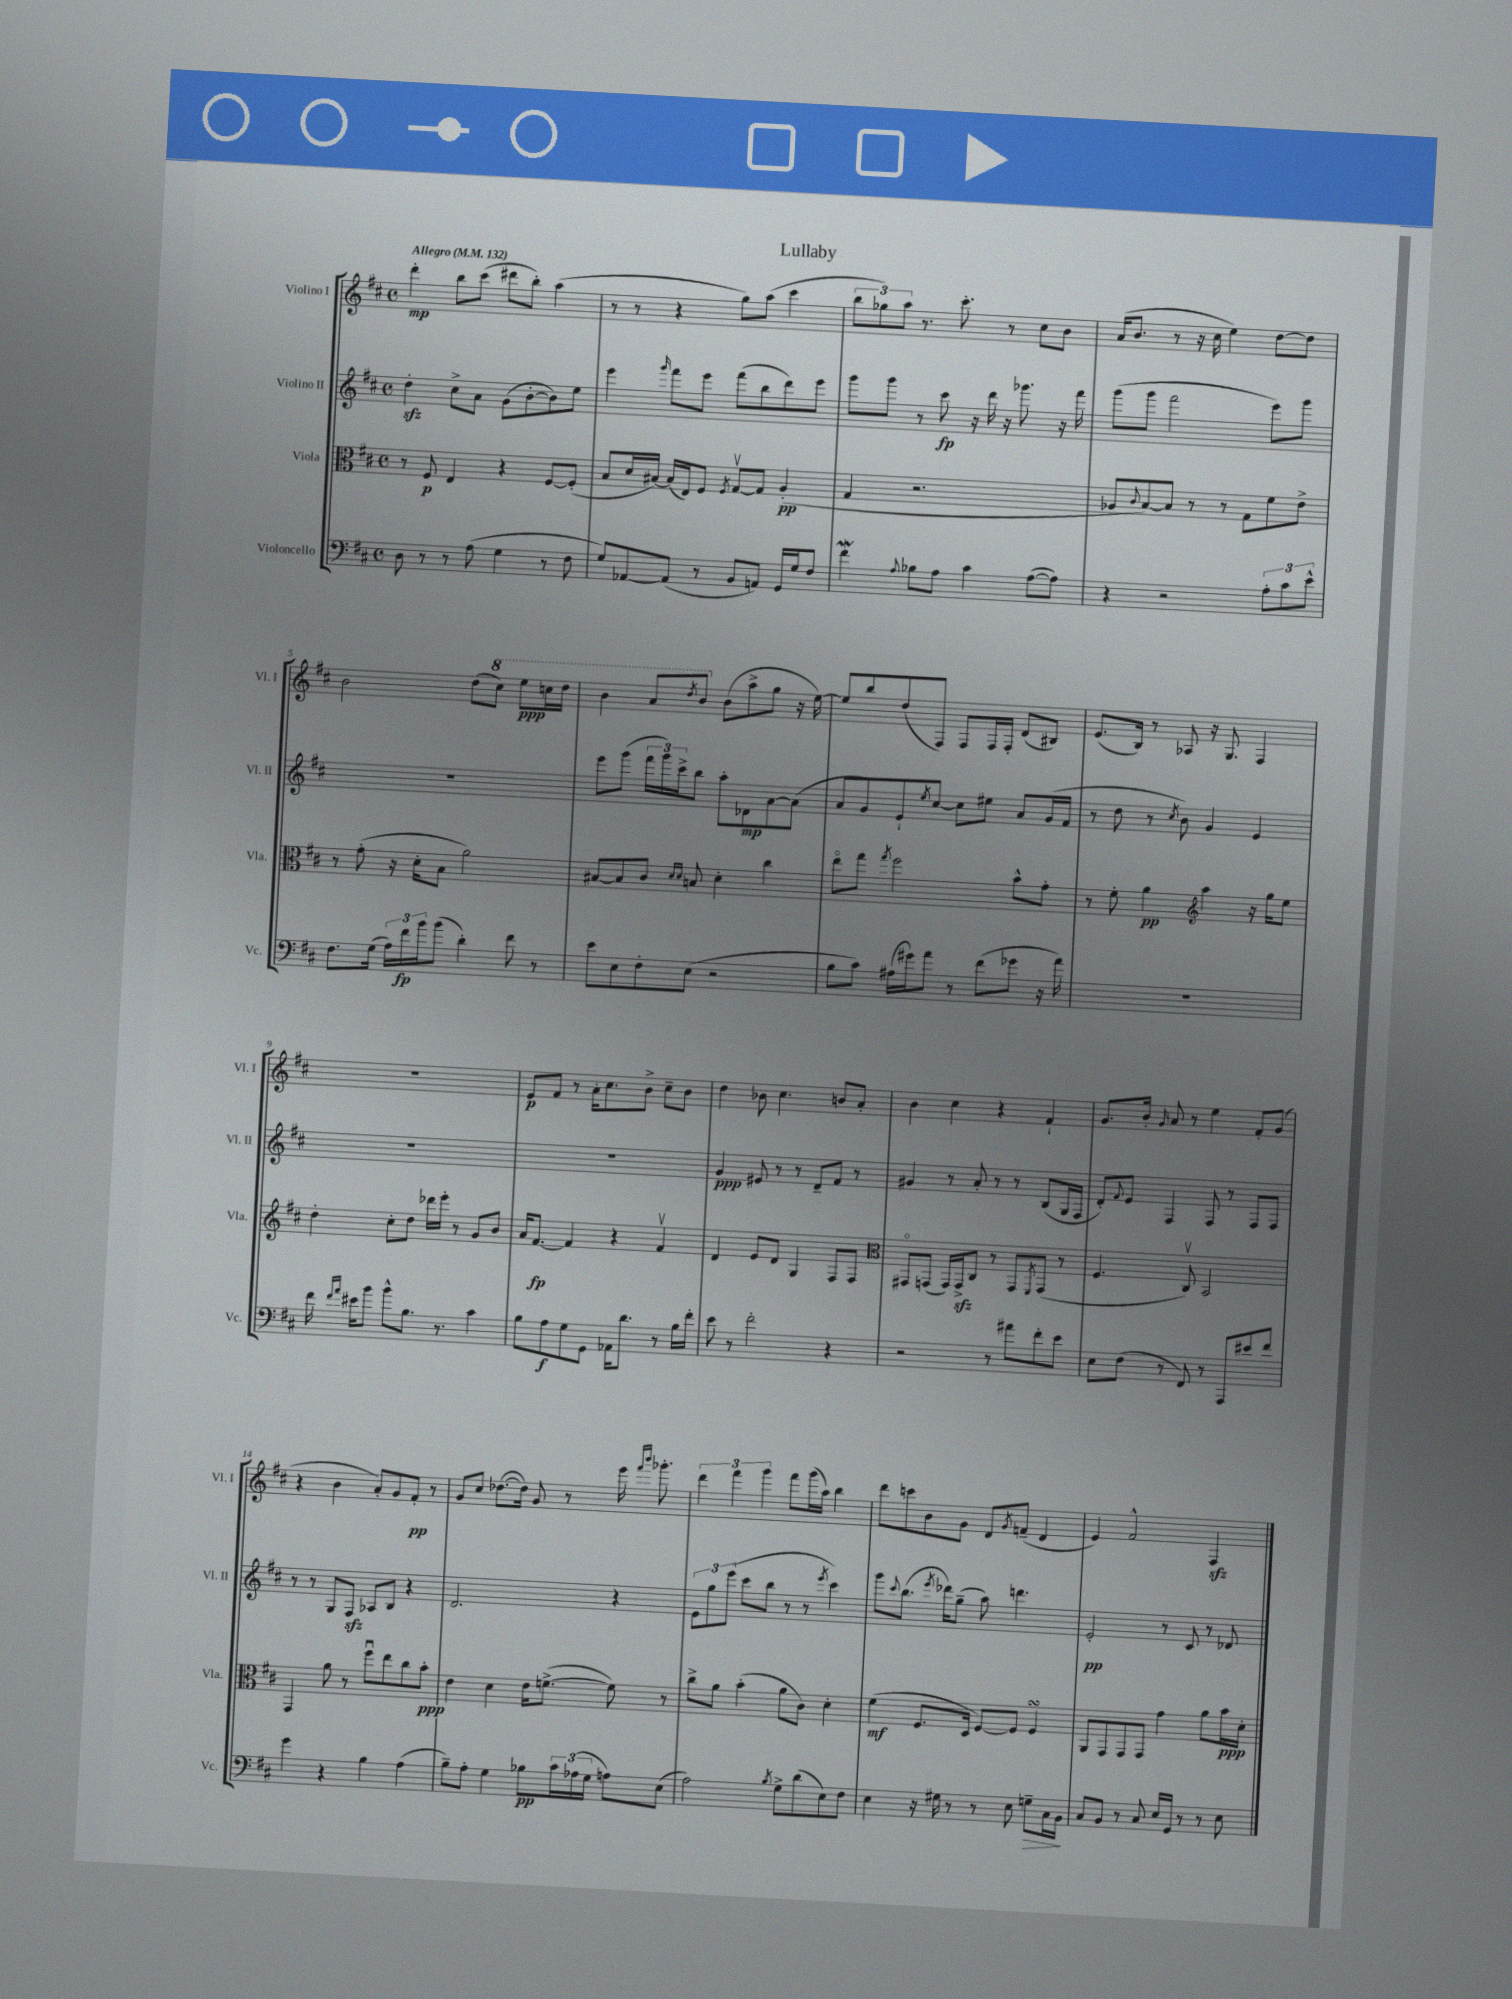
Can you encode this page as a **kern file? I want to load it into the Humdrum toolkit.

**kern	**dynam	**kern	**dynam	**kern	**dynam	**kern	**dynam
*part4	*part4	*part3	*part3	*part2	*part2	*part1	*part1
*staff4	*staff4	*staff3	*staff3	*staff2	*staff2	*staff1	*staff1
*I"Violoncello	*	*I"Viola	*	*I"Violino II	*	*I"Violino I	*
*I'Vc.	*	*I'Vla.	*	*I'Vl. II	*	*I'Vl. I	*
*clefF4	*	*clefC3	*	*clefG2	*	*clefG2	*
*k[f#c#]	*	*k[f#c#]	*	*k[f#c#]	*	*k[f#c#]	*
*M4/4	*	*M4/4	*	*M4/4	*	*M4/4	*
*met(c)	*	*met(c)	*	*met(c)	*	*met(c)	*
*MM132	*	*MM132	*	*MM132	*	*MM132	*
=1	=1	=1	=1	=1	=1	=1	=1
!	!	!	!	!	!	!LO:TX:a:B:t=Allegro	!
8D\	.	8r	.	4ddzz'\	.	4ddd'\	mp
8r	.	8F#/	p	.	.	.	.
8r	.	4E/	.	8cc#^\L	.	8bb\L	.
(8A\	.	.	.	8a\J	.	(8ccc#\J	.
4G\	.	4r	.	(8g\L	.	8ddd#X\L	.
.	.	.	.	[8b'\	.	8bb'\J)	.
8r	.	[8F#/L	.	8b\])	.	(4aa\	.
8F#\	.	(8F#'/J]	.	8ee\J	.	.	.
=2	=2	=2	=2	=2	=2	=2	=2
8G/L)	.	8B/L	.	4eee\	.	8r	.
[8AA-X/	.	16d/L	.	.	.	8r	.
.	.	[16B#X/JJ)	.	.	.	.	.
.	.	.	.	16qqggg/	.	.	.
(8AA-/J]	.	(16B#/LL]	.	8fff#\L	.	4r	.
.	.	16E/J)	.	.	.	.	.
8r	.	8F#/J	.	8eee\J	.	.	.
.	.	8qF#/	.	.	.	.	.
8BB/L	.	[8Gv/L	.	(8fff#\L	.	8gg\L)	.
8AAn/J)	.	8G/J]	.	8bb\	.	(8aa\J	.
16GG/LL	.	(4A'/	pp	8ddd\)	.	4ccc#\	.
16G/J	.	.	.	.	.	.	.
8F#/J	.	.	.	8eee\J	.	.	.
=3	=3	=3	=3	=3	=3	=3	=3
4f#W\	.	4G/	.	8ggg\L	.	12bb\L	.
.	.	.	.	.	.	12gg-X\)	.
.	.	.	.	8ggg\J	.	.	.
.	.	.	.	.	.	12aa\J	.
8qqA/	.	.	.	.	.	.	.
8B-X\L	.	2.r	.	8r	.	8.r	.
8A\J	.	.	.	8ccc#\	fp	.	.
.	.	.	.	.	.	8.ccc#'\	.
4c#\	.	.	.	16r	.	.	.
.	.	.	.	16ddd\	.	.	.
.	.	.	.	16r	.	8r	.
.	.	.	.	8.ggg-X\	.	.	.
([8A\L	.	.	.	.	.	8cc#\L	.
8A\J])	.	.	.	16r	.	8b\J	.
.	.	.	.	16fff#\	.	.	.
=4	=4	=4	=4	=4	=4	=4	=4
4r	.	8A-X/L	.	(8ggg\L	.	(16a/KL	.
.	.	.	.	.	.	8.b/J	.
.	.	8qqc#/	.	.	.	.	.
.	.	[8B/)	.	8ggg\J	.	.	.
2r	.	8B/J]	.	2fff#\	.	8r	.
.	.	8r	.	.	.	16r	.
.	.	.	.	.	.	16cc#\	.
.	.	8r	.	.	.	4ee\)	.
.	.	8G\L	.	.	.	.	.
12A'\L	.	8f#\	.	8eee\L)	.	[8dd\L	.
12c#\	.	.	.	.	.	.	.
.	.	8e^\J	.	8ggg\J	.	8dd\J]	.
12e^^\J	.	.	.	.	.	.	.
!!LO:LB:g=z
=5	=5	=5	=5	=5	=5	=5	=5
8.F#\L	.	8r	.	1r	.	2b\	.
.	.	(8g'\	.	.	.	.	.
(16G\Jk	.	.	.	.	.	.	.
24A\LL)	.	16r	.	.	.	.	.
24f#\	fp	.	.	.	.	.	.
.	.	16d'\KL	.	.	.	.	.
24b\J	.	.	.	.	.	.	.
(8b\J	.	8B\J	.	.	.	.	.
4d'\)	.	2a\)	.	.	.	(8dd\L	.
*	*	*	*	*	*	*8va	*
.	.	.	.	.	.	8ccc#\J)	.
8f#\	.	.	.	.	.	8eee\L	ppp
8r	.	.	.	.	.	16cccn\L	.
.	.	.	.	.	.	16ddd\JJ	.
=6	=6	=6	=6	=6	=6	=6	=6
8e\L	.	[8B#X/L	.	8eee\L	.	4bb\	.
8E\	.	8B#/]	.	(8ggg\J	.	.	.
8F#'\	.	8c#/J	.	24fff#\LL	.	8aa/L	.
.	.	.	.	24ggg\)	.	.	.
.	.	.	.	24ccc#^\J	.	.	.
.	.	16qqd/LL	.	.	.	.	.
.	.	16qqd/JJ	.	.	.	8qddd/	.
(8E\J	.	8Bn/	.	8bb\J	.	8bb/J	.
*	*	*	*	*	*	*X8va	*
2r	.	4d'\	.	8aa'\L	.	(8b\L	.
.	.	.	.	8d-X\	mp	8aa^\	.
.	.	4cc#\	.	[8a\	.	8gg\J	.
.	.	.	.	(8a\J]	.	16r	.
.	.	.	.	.	.	[16ee\)	.
=7	=7	=7	=7	=7	=7	=7	=7
8B\L	.	8ee\L	.	8a/L	.	8ee/L]	.
8c#\J)	.	8gg\J	.	8g/)	.	8bb/	.
.	.	8qgg/	.	.	.	.	.
(16A#X\LL	.	2ff#\	.	8e`/	.	(8dd/	.
16g#X\J)	.	.	.	.	.	.	.
.	.	.	.	8qee/	.	.	.
8a\J	.	.	.	[8cc#/J	.	8F#/J)	.
8r	.	.	.	8cc#\L]	.	8F#/L	.
(8f#\L	.	.	.	8ee#X\J	.	16F#/L	.
.	.	.	.	.	.	16F#'/JJ	.
8g-X\J	.	8b^^\L	.	8a/L	.	(8d/L	.
16r	.	8g'\J	.	(16g/L	.	8B#X/J)	.
16a\)	.	.	.	16f#/JJ	.	.	.
=8	=8	=8	=8	=8	=8	=8	=8
1r	.	8r	.	8r	.	(8.e/L	.
.	.	8f#'\	.	8dd\	.	.	.
.	.	.	.	.	.	16B/Jk)	.
.	.	4a\	pp	8r	.	8r	.
.	.	.	.	8qcc#/	.	.	.
.	.	.	.	8b\)	.	8A-X/	.
*	*	*clefG2	*	*	*	*	*
.	.	4aa\	.	4g/	.	16r	.
.	.	.	.	.	.	8.G/	.
.	.	16r	.	4e/	.	4F#/	.
.	.	16gg\KL	.	.	.	.	.
.	.	8ee\J	.	.	.	.	.
!!LO:LB:g=z
=9	=9	=9	=9	=9	=9	=9	=9
16f#\	.	4dd'\	.	1r	.	1r	.
16qqf#/LL	.	.	.	.	.	.	.
16qqa/JJ	.	.	.	.	.	.	.
16e#X\KL	.	.	.	.	.	.	.
8b\J	.	.	.	.	.	.	.
8b^^\L	.	8cc#'\L	.	.	.	.	.
8.B\J	.	8dd\J	.	.	.	.	.
.	.	16ddd-X\LL	.	.	.	.	.
8.r	.	16eee'\JJ	.	.	.	.	.
.	.	8r	.	.	.	.	.
4c#\	.	8g/L	.	.	.	.	.
.	.	8b/J	.	.	.	.	.
=10	=10	=10	=10	=10	=10	=10	=10
8B\L	.	16a/KL	.	1r	.	8e/L	p
.	.	[8.f#/J	fp	.	.	.	.
8A\	f	.	.	.	.	8f#/J	.
8G\	.	4f#/]	.	.	.	8r	.
8GG\J	.	.	.	.	.	16a'\KL	.
.	.	.	.	.	.	8.cc#\	.
16AA-X\KL	.	4r	.	.	.	.	.
8.d\J	.	.	.	.	.	.	.
.	.	.	.	.	.	8b^\J	.
8r	.	4f#v/	.	.	.	8cc#~\L	.
16B\LL	.	.	.	.	.	8b\J	.
16f#'\JJ	.	.	.	.	.	.	.
=11	=11	=11	=11	=11	=11	=11	=11
8e\	.	4d/	.	4g/	ppp	4dd\	.
8r	.	.	.	.	.	.	.
2f#'\	.	8e/L	.	8e#X/	.	8b-X\	.
.	.	8d/J	.	8r	.	4.cc#\	.
.	.	4G/	.	8r	.	.	.
.	.	.	.	8d~/L	.	.	.
4r	.	8F#/L	.	8f#/J	.	8bn/L	.
.	.	8F#/J	.	8r	.	8a'/J	.
=12	=12	=12	=12	=12	=12	=12	=12
*	*	*clefC3	*	*	*	*	*
2r	.	8GG#X/L	.	4g#X/	.	4b\	.
.	.	(8GGn/J	.	.	.	.	.
.	.	16GG/LL)	.	8r	.	4cc#\	.
.	.	16GGzz^/J	.	.	.	.	.
.	.	8C#/J	.	8a'/	.	.	.
8r	.	8r	.	8r	.	4r	.
8a#X\L	.	8GG/L	.	8r	.	.	.
.	.	8qFF#/	.	.	.	.	.
8f#'\	.	(8GG/J	.	(8B/L	.	4f#`/	.
8e\J	.	8r	.	16G/L	.	.	.
.	.	.	.	16F#/JJ	.	.	.
=13	=13	=13	=13	=13	=13	=13	=13
8E\L	.	4.F#/	.	8d'/L)	.	8.g/L	.
.	.	.	.	8qqf#/	.	.	.
(8F#\J	.	.	.	8e/J	.	.	.
.	.	.	.	.	.	16b'/Jk	.
.	.	.	.	.	.	16qqg/	.
8r	.	.	.	4F#/	.	8a/	.
8FF#/)	.	8C#v/)	.	.	.	8r	.
8r	.	2BB/	.	8F#/	.	4ee\	.
8AAA/L	.	.	.	8r	.	.	.
8e#X/	.	.	.	8F#/L	.	8f#'/L	.
8f#/J	.	.	.	8F#/J	.	(8g/J	.
!!LO:LB:g=z
=14	=14	=14	=14	=14	=14	=14	=14
4g\	.	4GG/	.	8r	.	4r	.
.	.	.	.	8r	.	.	.
4r	.	8a\	.	8G/L	.	4b\	.
.	.	8r	.	8F#zz/J	.	.	.
4B\	.	8ff#u\L	.	8A-X/L	.	8a'/L)	.
.	.	8ee\	.	8B/J	.	8g/	.
(4A\	.	8cc#\	.	4r	.	8f#'/J	pp
.	.	8b'\J	ppp	.	.	8r	.
=15	=15	=15	=15	=15	=15	=15	=15
8B~\L)	.	4e\	.	2.d/	.	8g/L	.
8A'\J	.	.	.	.	.	8cc#/J	.
4G\	.	4d\	.	.	.	([8.dd-X\L	.
.	.	.	.	.	.	16dd-\Jk])	.
8B-X\L	pp	16e\KL	.	.	.	8g/	.
.	.	([8.fn^\J	.	.	.	.	.
24c#\L	.	.	.	.	.	8r	.
(24A-X\	.	.	.	.	.	.	.
24G\JJ	.	.	.	.	.	.	.
8An\L)	.	8f\])	.	4r	.	16eee\	.
.	.	.	.	.	.	16qqfff#/LL	.
.	.	.	.	.	.	16qqbbb/JJ	.
.	.	.	.	.	.	8.ggg-X'\	.
(8E\J	.	8r	.	.	.	.	.
=16	=16	=16	=16	=16	=16	=16	=16
2A\)	.	8cc#^\L	.	12e\L	.	6ddd\	.
.	.	.	.	12gg\	.	.	.
.	.	8a\J	.	.	.	.	.
.	.	.	.	(12eee\J	.	6fff#\	.
.	.	(4b'\	.	8ccc#\L	.	.	.
.	.	.	.	.	.	6ggg\	.
.	.	.	.	8bb\J	.	.	.
8qB/	.	.	.	.	.	.	.
8G^\L	.	8a\L	.	8r	.	8fff#\L	.
(8d\	.	8c#\J)	.	8r	.	(16ggg\L	.
.	.	.	.	.	.	16aa\JJ)	.
.	.	.	.	8qeee/	.	.	.
8E\)	.	4d'\	.	4ccc#\)	.	4bb\	.
8F#\J	.	.	.	.	.	.	.
=17	=17	=17	=17	=17	=17	=17	=17
4E\	.	(4f#\	mf	8ggg\L	.	8ddd\L	.
.	.	.	.	8qqccc#/	.	.	.
.	.	.	.	(8.bb\J	.	8cccn\	.
16r	.	8.F#/L	.	.	.	8b\	.
.	.	.	.	8qeee/	.	.	.
16G#X\	.	.	.	16ddd-X\KL)	.	.	.
8r	.	.	.	(8gg~\J	.	8g\J	.
.	.	16D/Jk	.	.	.	.	.
8r	.	[8F#/L)	.	8aa\)	.	8d/L	.
.	.	.	.	.	.	8qg/	.
8E\	.	8F#/J]	.	4.dddn\	.	(8fn~/J	.
!	!LO:HP:b	!	!	!	!	!	!
8Gn~\L	>	4F#sSsS/	.	.	.	4d/	.
16C#\L	.	.	.	.	.	.	.
16BB\JJ	.	.	.	.	.	.	.
.	]	.	.	.	.	.	.
=18	=18	=18	=18	=18	=18	=18	=18
8C#/L	.	8AA/L	.	2e'/	pp	4e/)	.
8BB/J	.	8GG/	.	.	.	.	.
8r	.	8GG/	.	.	.	2f#^^/	.
8C#/	.	8GG/J	.	.	.	.	.
16E/LL	.	4g\	.	8r	.	.	.
16GG/JJ	.	.	.	.	.	.	.
8r	.	.	.	8c#/	.	.	.
8r	.	8a\L	.	8r	.	4F#zz/	.
8E\	.	16b\L	ppp	8d-X/	.	.	.
.	.	16d'\JJ	.	.	.	.	.
==	==	==	==	==	==	==	==
*-	*-	*-	*-	*-	*-	*-	*-
